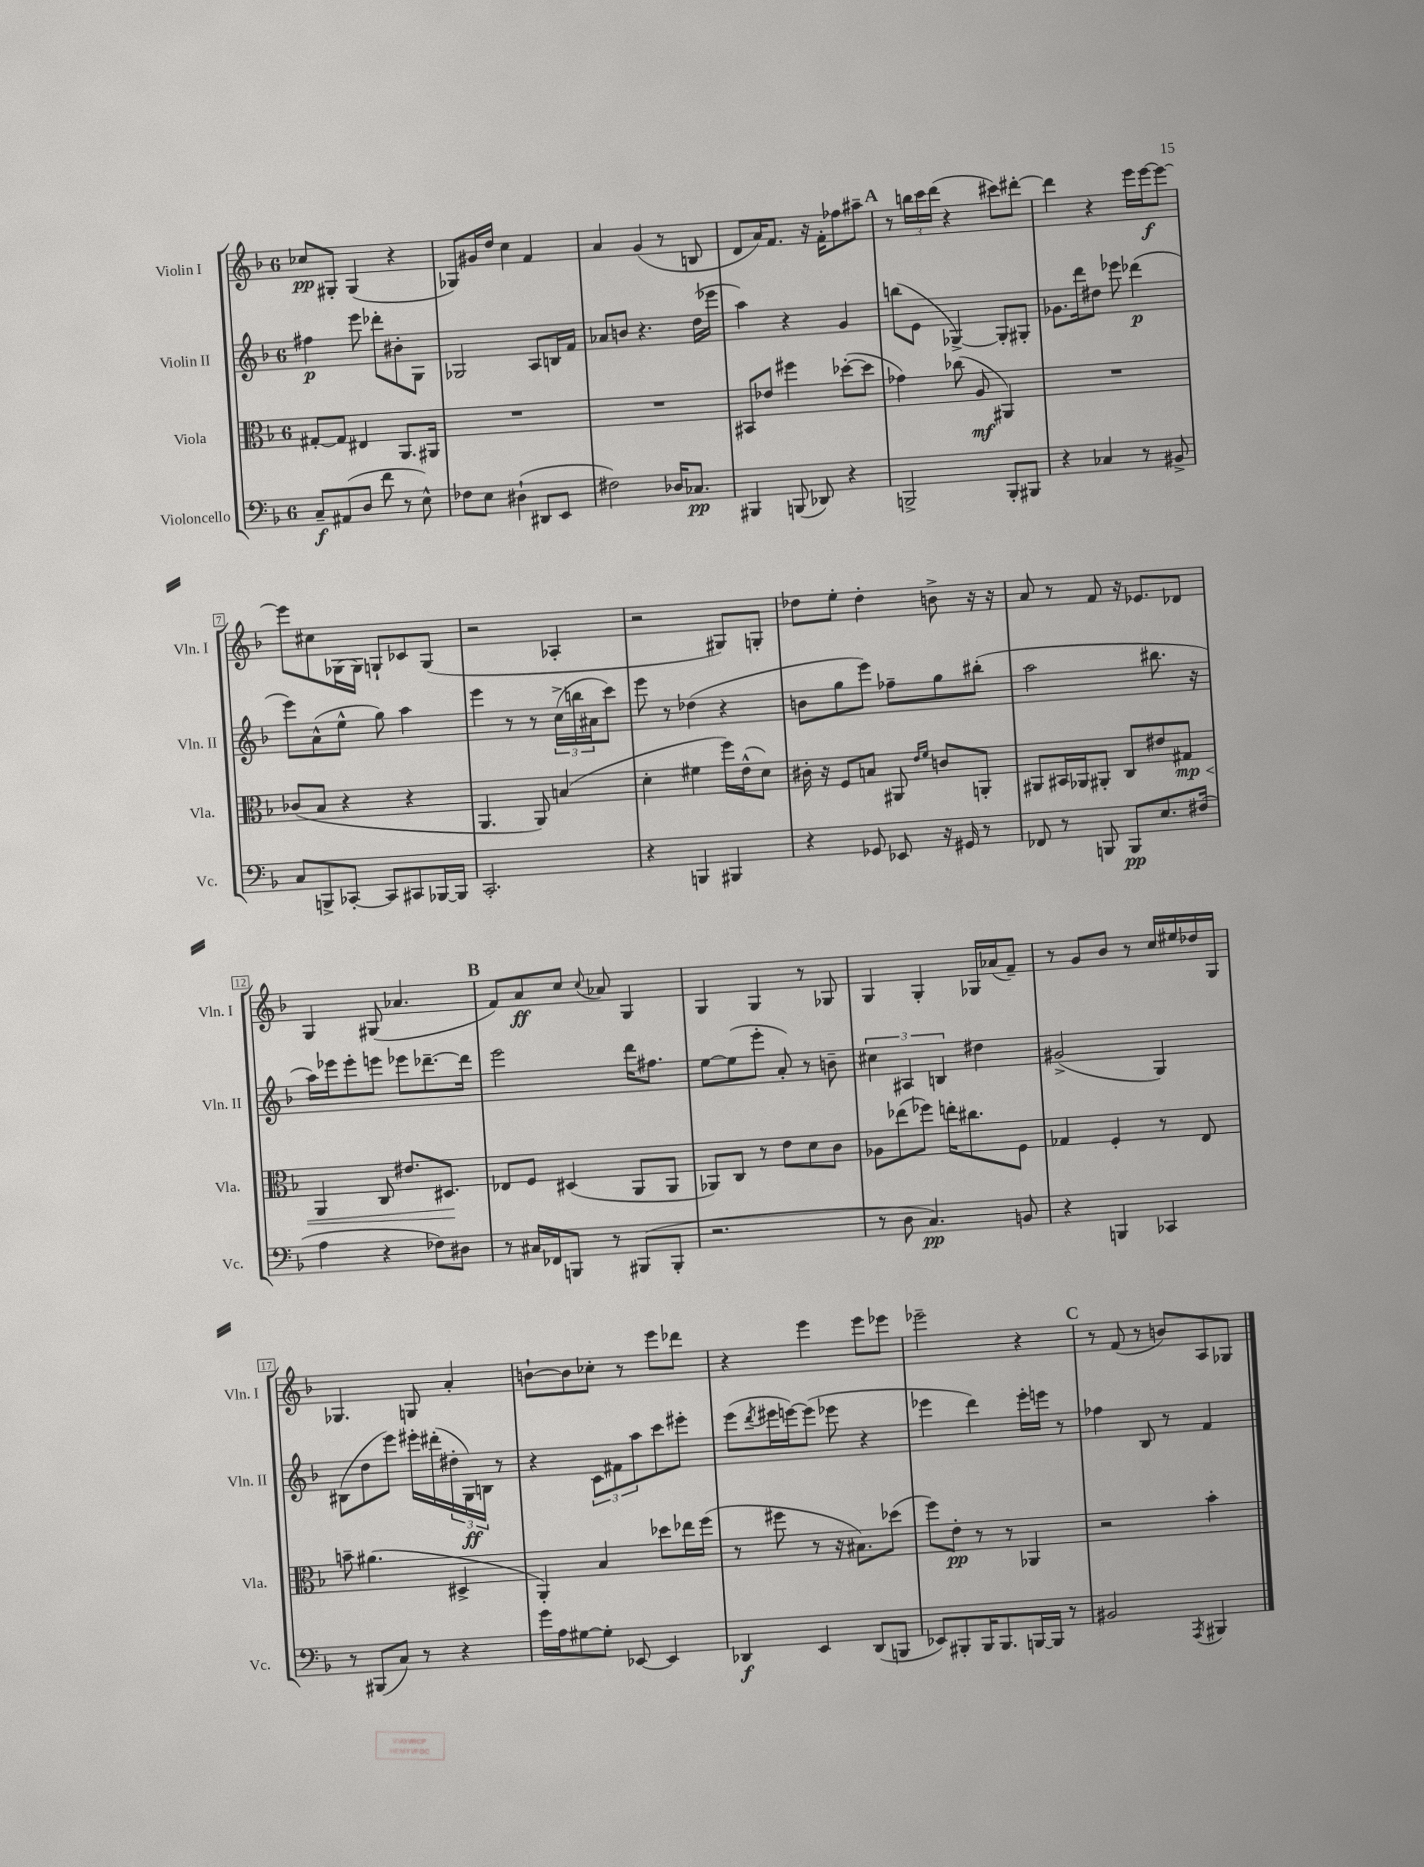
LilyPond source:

<<
\new StaffGroup <<
\new Staff = "s0" \with { instrumentName = "Violin I" shortInstrumentName = "Vln. I" } {
    \clef treble \key f \major \once \override Staff.TimeSignature.style = #'single-digit \time 6/8
    ces''8\pp gis8-. gis4( r4 |
    ges8) gis'16 d''16 c''4 f'4 |
    a'4 g'4( r8 b8 |
    d'8 a'16) f'8. r16 f'16-. fes''8 ais''8-- |
    \mark \markup { \bold "A" } r8 \tuplet 3/2 { b''16 c'''16 d'''16( } r4 cis'''8) dis'''8~-. |
    dis'''4 r4 e'''16 e'''16~\f e'''8~ |
    e'''8 cis''8 ges16( ges16) g8-! ces'8 g8( |
    r2 aes4-. |
    r2 gis8) g8-. |
    des''8 e''8-. des''4-. b'8-> r16 r16 |
    a'8 r8 f'8 r16 ees'8. des'8 |
    g4 gis8( aes'4. |
    \mark \markup { \bold "B" } f'8) a'8\ff c''8 \appoggiatura { c''8 } aes'8 g4 |
    g4 g4 r8 ges8 |
    g4 g4-. ges16 aes'16( f'8--) |
    r8 g'8 bes'8 r8 c''16 eis''16 des''16 g16 |
    ges4. g8 a'4-. |
    b'8~-! b'8 ces''8-. r8 e'''8 des'''8 |
    r4 e'''4 e'''8 ees'''8 |
    ees'''2-- r4 |
    \mark \markup { \bold "C" } r8 f'8( r8 b'8) a8 ges8 \bar "|." |
}
\new Staff = "s1" \with { instrumentName = "Violin II" shortInstrumentName = "Vln. II" } {
    \clef treble \key f \major \once \override Staff.TimeSignature.style = #'single-digit \time 6/8
    fis''4\p e'''8 des'''8-. bis'8-. g8 |
    ges2 a8 b16 f'16 |
    aes'8 b'8 r4. d''16( ees'''16 |
    a''4) r4 g'4 |
    \mark \markup { \bold "A" } b''8( e'8 ges4~->) ges8-. gis8-. |
    ges'8. d'''16 dis''8 ees'''8 des'''4\p( |
    e'''8) a'8-^( e''8-^ g''8) a''4 |
    e'''4 r8 r8 \tuplet 3/2 { c''16->( b''16 ais'16 } c'''8) |
    e'''8 r8 des''4( r4 |
    b'8 g''8 e'''8) fes''8-- g''8 bis''8-.( |
    a''2 bis''8. r16 |
    a''16) ees'''16 ees'''8-. e'''8 ees'''8 des'''8.~-- des'''16 |
    \mark \markup { \bold "B" } e'''2 d'''16 fis''8. |
    e''8~ e''8( e'''8-. a'8-.) r8 b'8-- |
    \tuplet 3/2 { cis''4 ais4 b4 } dis''4 |
    gis'2->( g4) |
    bis8( d''8 e'''8) eis'''16-. dis'''16-.( \tuplet 3/2 { dis''16-. g16\ff) b16 } r8 |
    r4 \tuplet 3/2 { c'8 fis'8 a''8 } c'''8 eis'''8-. |
    e'''8( \acciaccatura { d'''8 } eis'''16 e'''16~) e'''8( ees'''8 r4 |
    ees'''4 d'''4) ees'''16-. e'''16 r8 |
    \mark \markup { \bold "C" } fes''4 bes8 r8 f'4 \bar "|." |
}
\new Staff = "s2" \with { instrumentName = "Viola" shortInstrumentName = "Vla." } {
    \clef alto \key f \major \once \override Staff.TimeSignature.style = #'single-digit \time 6/8
    gis8~-. gis8 eis4 a,8. ais,16 |
    R2. |
    R2. |
    bis,8 ees'8 fis''4 des''8~-.( des''8 |
    \mark \markup { \bold "A" } ges'4) ces''8( a8\mf ais,4) |
    R2. |
    ces'8( bes8 r4 r4 |
    a,4. a,8) b4( |
    d'4-. fis'4 f''16) e'16-^( d'8) |
    cis'16-. r16 f8 b8 ais,8 \grace { e'16 f'16 } c'8 a,8-. |
    ais,8 bis,16 aes,16 ais,8-. c8 eis'8 gis8\mp\< |
    a,4 c8 eis'8. dis8.\! |
    \mark \markup { \bold "B" } ees8 f8 dis4( a,8 a,8 |
    aes,8) c8 r8 e'8 d'8 c'8 |
    aes8 ees''8( fes''8) e''16-. cis''8. f8 |
    ges4 f4-. r8 e8 |
    b'8-- ais'4.( dis4-> |
    a,4-.) bes4 des''8 ees''16 f''16( |
    r8 fis''8 r8 r16 bis8.) des''8( |
    f''8) e'8-.\pp r8 r8 aes,4 |
    \mark \markup { \bold "C" } r2 bes'4-. \bar "|." |
}
\new Staff = "s3" \with { instrumentName = "Violoncello" shortInstrumentName = "Vc." } {
    \clef bass \key f \major \once \override Staff.TimeSignature.style = #'single-digit \time 6/8
    c8--\f ais,8( d8 f'8 r8 e8-^) |
    fes8 e8 dis4-!( dis,8 e,8 |
    fis2) des16 ces8.\pp |
    bis,,4 b,,8( des,8) r4 |
    \mark \markup { \bold "A" } b,,2-> b,,8-. bis,,8 |
    r4 ces4 r8 bis,8-> |
    c8 b,,8-> ces,8~-. ces,8 cis,8 bes,,16~ bes,,16 |
    c,2.-. |
    r4 b,,4 bis,,4 |
    r4 ges,8 ees,8 r16 gis,16 r8 |
    fes,8 r8 b,,8 b,,8\pp e8. fis16( |
    a4 r4 fes8) dis8 |
    \mark \markup { \bold "B" } r8 cis16 fes,16 b,,8 r8 bis,,8( bis,,8-. |
    r2. |
    r8 d8 c4.\pp) b,8 |
    r4 b,,4 ces,4 |
    r8 bis,,8( c8) r8 r4 |
    g'16 a16 gis8~ gis8-. ees,8~ ees,4 |
    des,4\f e,4 des,8( b,,8 |
    ees,8) bis,,8-. bis,,16 bis,,8. b,,16~ b,,16 r8 |
    \mark \markup { \bold "C" } bis,2 \acciaccatura { a,,8 } bis,,4 \bar "|." |
}
>>
>>
\layout { \context { \Score \override BarNumber.stencil = #(make-stencil-boxer 0.1 0.3 ly:text-interface::print) } }
